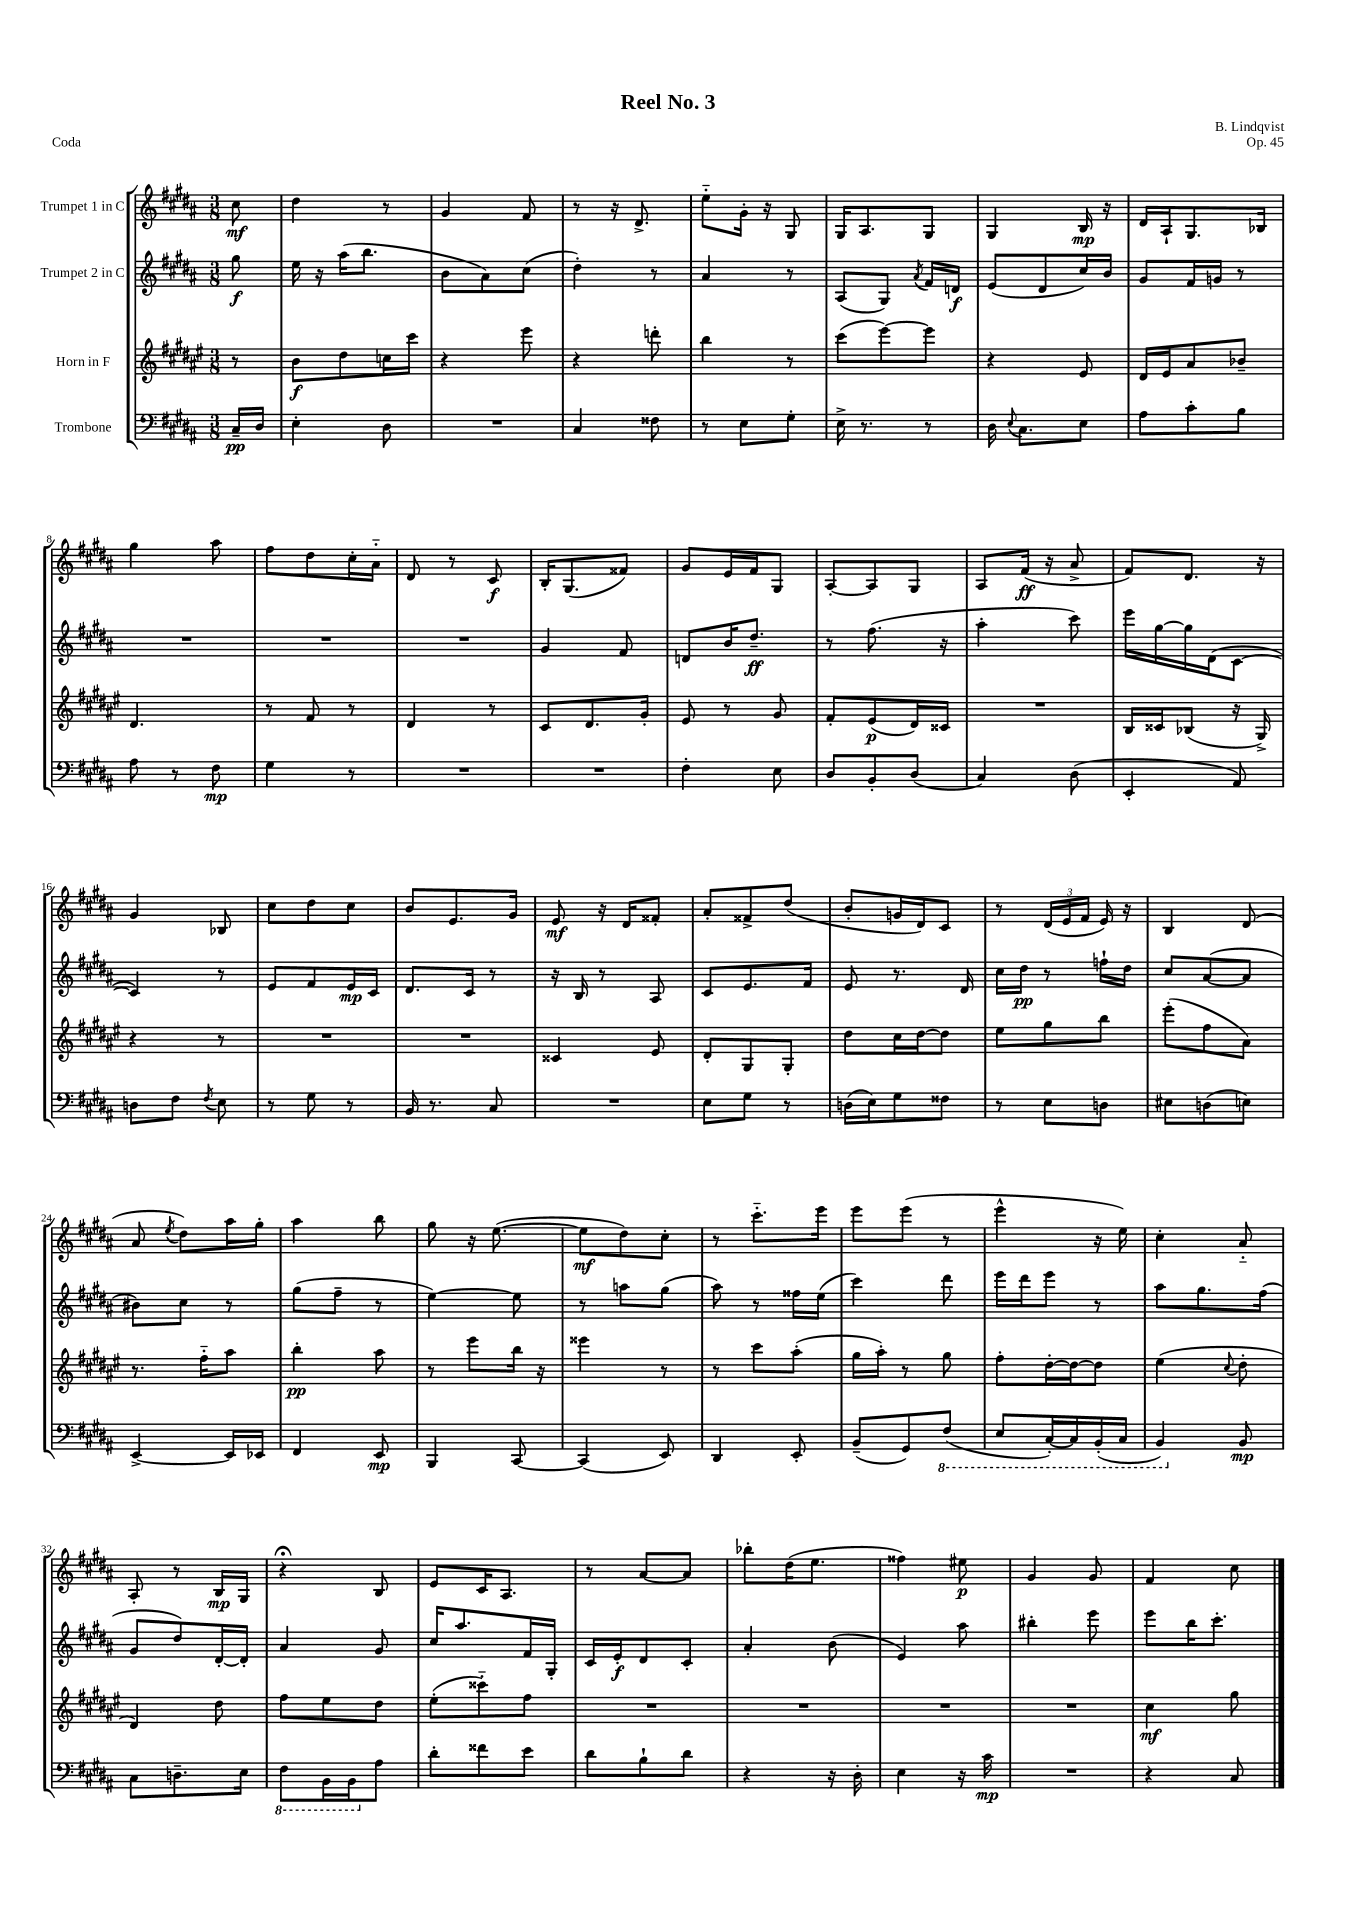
\header { title = "Reel No. 3" composer = "B. Lindqvist" opus = "Op. 45" piece = "Coda" }
<<
\new StaffGroup <<
\new Staff = "s0" \with { instrumentName = "Trumpet 1 in C" } {
    \clef treble \key b \major \numericTimeSignature \time 3/8 \partial 8
    \autoBeamOff cis''8\mf |
    dis''4 r8 |
    gis'4 fis'8 |
    r8 r16 dis'8.-> |
    e''8[-_ gis'16]-. r16 gis8 |
    gis16[ ais8. gis8] |
    gis4 b16\mp r16 |
    dis'16[ ais16-! gis8. bes16] |
    gis''4 ais''8 |
    fis''8[ dis''8 cis''16-. ais'16]-_ |
    dis'8 r8 cis'8\f |
    b16[-. gis8.( fisis'8]) |
    gis'8[ e'16 fis'16 gis8] |
    ais8[~-. ais8 gis8] |
    ais8[ fis'16]\ff( r16 ais'8-> |
    fis'8[) dis'8.] r16 |
    gis'4 bes8 |
    cis''8[ dis''8 cis''8] |
    b'8[ e'8. gis'16] |
    e'8\mf r16 dis'16[ fisis'8]-. |
    ais'8[-. fisis'8-> dis''8]( |
    b'8[-. g'16 dis'16) cis'8] |
    r8 \tuplet 3/2 { dis'16[( e'16 fis'16] } e'16) r16 |
    b4 dis'8( |
    ais'8 \acciaccatura { e''8 } dis''8[) ais''16 gis''16]-. |
    ais''4 b''8 |
    gis''8 r16 e''8.~( |
    e''8[\mf dis''8) cis''8]-. |
    r8 cis'''8.[-_ e'''16] |
    e'''8[ e'''8]( r8 |
    e'''4-^ r16 e''16) |
    cis''4-. ais'8-_ |
    ais8-. r8 b16[\mp gis16] |
    r4\fermata b8 |
    e'8[ cis'16 ais8.] |
    r8 ais'8[~ ais'8] |
    bes''8[-. dis''16( e''8.] |
    fisis''4) eis''8\p |
    gis'4 gis'8 |
    fis'4 cis''8 \bar "|." |
}
\new Staff = "s1" \with { instrumentName = "Trumpet 2 in C" } {
    \clef treble \key b \major \numericTimeSignature \time 3/8 \partial 8
    \autoBeamOff gis''8\f |
    e''16 r16 ais''16[( b''8.] |
    b'8[ ais'8) cis''8]( |
    dis''4-.) r8 |
    ais'4 r8 |
    ais8[( gis8]) \acciaccatura { ais'8 } fis'16[ d'16]\f |
    e'8[( dis'8 cis''16) b'16] |
    gis'8[ fis'16 g'16] r8 |
    R4. |
    R4. |
    R4. |
    gis'4 fis'8 |
    d'8[ b'16 dis''8.]--\ff |
    r8 fis''8.( r16 |
    ais''4-. cis'''8) |
    e'''16[ gis''16~ gis''16 dis'16( cis'8]~ |
    cis'4) r8 |
    e'8[ fis'8 e'16\mp cis'16] |
    dis'8.[ cis'16] r8 |
    r16 b16 r8 ais8 |
    cis'8[ e'8. fis'16] |
    e'8 r8. dis'16 |
    cis''16[ dis''16]\pp r8 f''16[-! dis''16] |
    cis''8[ ais'8~( ais'8] |
    bis'8[) cis''8] r8 |
    gis''8[( fis''8]-- r8 |
    e''4~) e''8 |
    r8 a''8[ gis''8]( |
    ais''8) r8 fisis''16[ e''16]( |
    cis'''4) dis'''8 |
    e'''16[ dis'''16 e'''8] r8 |
    ais''8[ gis''8. fis''16]( |
    gis'8[ dis''8) dis'16~-. dis'16]-. |
    ais'4 gis'8 |
    cis''16[ ais''8. fis'16 gis16]-. |
    cis'16[ e'16-.\f dis'8 cis'8]-. |
    ais'4-. b'8( |
    e'4) ais''8 |
    bis''4-. e'''8 |
    e'''8[ b''16 cis'''8.]-. \bar "|." |
}
\new Staff = "s2" \with { instrumentName = "Horn in F" } {
    \clef treble \key fis \major \numericTimeSignature \time 3/8 \partial 8
    \autoBeamOff r8 |
    b'8[\f dis''8 c''16 cis'''16] |
    r4 eis'''8 |
    r4 d'''8-. |
    b''4 r8 |
    cis'''8[( eis'''8~) eis'''8] |
    r4 eis'8 |
    dis'16[ eis'16 ais'8 bes'8]-- |
    dis'4. |
    r8 fis'8 r8 |
    dis'4 r8 |
    cis'8[ dis'8. gis'16]-. |
    eis'8 r8 gis'8 |
    fis'8[-. eis'8\p( dis'16) cisis'16] |
    R4. |
    b16[ cisis'16 bes8]( r16 gis16->) |
    r4 r8 |
    R4. |
    R4. |
    cisis'4 eis'8 |
    dis'8[-. gis8 gis8]-. |
    dis''8[ cis''16 dis''16~ dis''8] |
    eis''8[ gis''8 b''8] |
    eis'''8[-.( fis''8 ais'8]) |
    r8. fis''16[-_ ais''8] |
    b''4-.\pp ais''8 |
    r8 eis'''8[ b''16] r16 |
    eisis'''4 r8 |
    r8 cis'''8[ ais''8]-.( |
    gis''16[ ais''16]-.) r8 gis''8 |
    fis''8[-. dis''16~-. dis''16~ dis''8] |
    eis''4( \appoggiatura { cis''8 } dis''8-. |
    dis'4) dis''8 |
    fis''8[ eis''8 dis''8] |
    eis''8[-.( cisis'''8-_) fis''8] |
    R4. |
    R4. |
    R4. |
    R4. |
    cis''4\mf gis''8 \bar "|." |
}
\new Staff = "s3" \with { instrumentName = "Trombone" } {
    \clef bass \key b \major \numericTimeSignature \time 3/8 \partial 8
    \autoBeamOff cis16[--\pp dis16] |
    e4-. dis8 |
    R4. |
    cis4 fisis8 |
    r8 e8[ gis8]-. |
    e16-> r8. r8 |
    dis16 \appoggiatura { e8 } cis8.[ e8] |
    ais8[ cis'8-. b8] |
    ais8 r8 fis8\mp |
    gis4 r8 |
    R4. |
    R4. |
    fis4-. e8 |
    dis8[ b,8-. dis8]( |
    cis4) dis8( |
    e,4-. ais,8) |
    d8[ fis8] \acciaccatura { fis8 } e8 |
    r8 gis8 r8 |
    b,16 r8. cis8 |
    R4. |
    e8[ gis8] r8 |
    d16[( e16) gis8 fisis8] |
    r8 e8[ d8] |
    eis8[ d8( e8]) |
    e,4~-> e,16[ ees,16] |
    fis,4 e,8\mp |
    b,,4 cis,8~ |
    cis,4( e,8) |
    dis,4 e,8-. |
    b,8[--( gis,8) \ottava #-1 fis,8]( |
    e,8[ cis,16~-.) cis,16 b,,16-.( cis,16] |
    b,,4) \ottava #0 b,8\mp |
    cis8[ d8.-- e16] |
    \ottava #-1 fis,8[ b,,16 b,,16 \ottava #0 ais8] |
    dis'8[-. fisis'8 e'8] |
    dis'8[ b8-! dis'8] |
    r4 r16 dis16-. |
    e4 r16 cis'16\mp |
    R4. |
    r4 cis8 \bar "|." |
}
>>
>>
